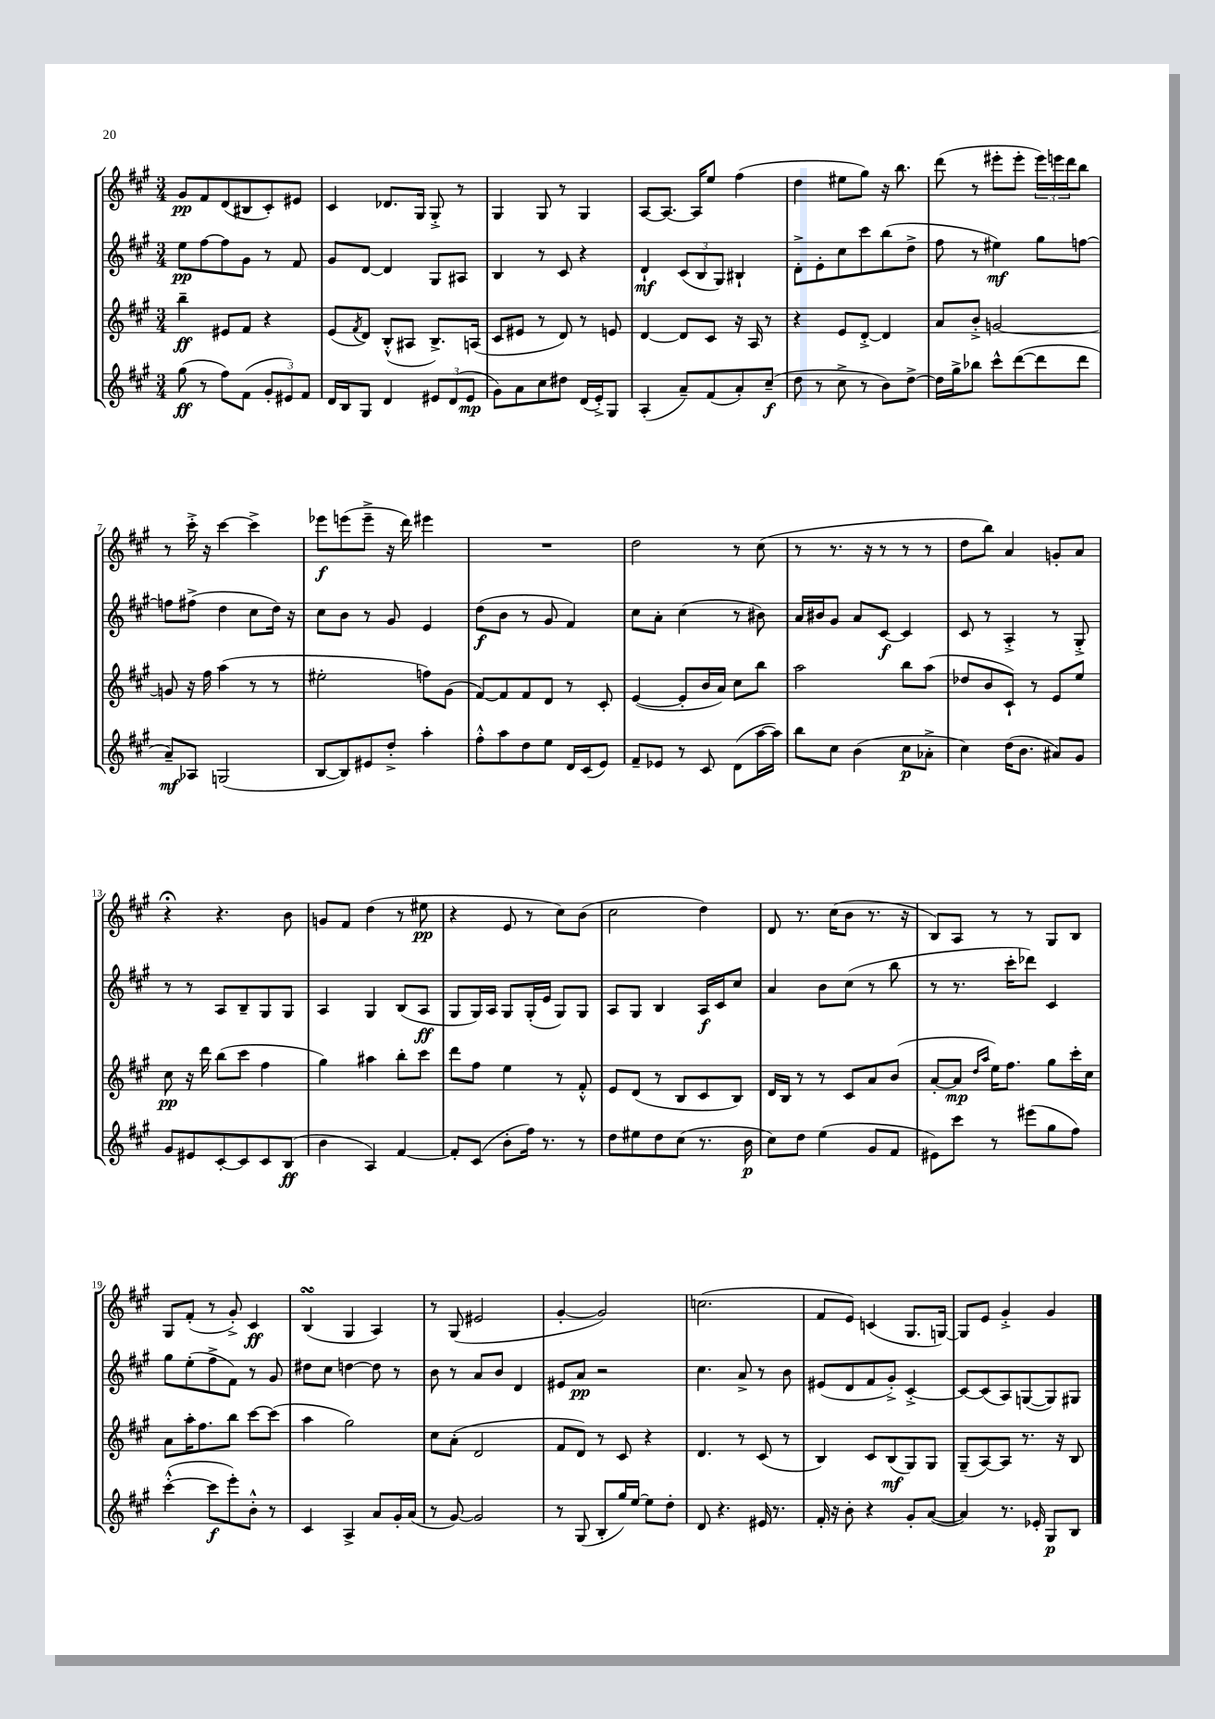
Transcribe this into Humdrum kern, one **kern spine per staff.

**kern	**kern	**kern	**kern
*staff4	*staff3	*staff2	*staff1
*clefG2	*clefG2	*clefG2	*clefG2
*k[f#c#g#]	*k[f#c#g#]	*k[f#c#g#]	*k[f#c#g#]
*M3/4	*M3/4	*M3/4	*M3/4
(8gg#\	4bb~\	8ee\L	8g#/L
8r	.	[8ff#\	8f#/
8ff#\L)	8e#/L	8ff#\]	(8d/
(8f#\J	8f#/J	8g#\J	8B#/
12g#'/L	4r	8r	8c#'/)
12e#/)	.	.	.
.	.	8f#/	8e#/J
12f#/J	.	.	.
=	=	=	=
16d/LL	(8e/L	8g#/L	4c#/
16B/J	.	.	.
.	8qf#/	.	.
8G#/J	8d/J)	[8d/J	.
4d/	(8B'^^/L	4d/]	8.d-/L
.	8A#/J	.	.
.	.	.	16G#/Jk
12e#/L	8.B^/L)	8G#/L	8G#'^/
(12d/	.	.	.
.	.	8A#/J	8r
12e#/J	.	.	.
.	(16A/Jk	.	.
=	=	=	=
8g#\L)	8c#/L	4B/	4G#/
8a\	8e#/J	.	.
8cc#\	8r	8r	8G#/
8dd#\J	8d/)	8c#/	8r
(16d/LL	8r	4r	4G#/
16e'^/J)	.	.	.
8G#/J	8e/	.	.
=	=	=	=
(4A'/	[4d/	4d`/	[8A/L
.	.	.	8.A/_J
8a~/L)	8d/]L	(12c#/L	.
.	.	.	16A/]LK
.	.	12B/	.
(8f#/	8c#/J	.	8ee/J
.	.	12G#/J)	.
8a'/)	16r	4B#`/	(4ff#\
.	16A/	.	.
(8cc#~/J	8r	.	.
=	=	=	=
8dd\	4r	8d'^\L	4dd\
8r	.	8e'\	.
8cc#^\	8e/L	8cc#\	8ee#\L
8r	[8d'^/J	8ccc#\	8gg#\J)
8b\L)	4d/]	(8bb\	16r
.	.	.	8.bb\
[8dd^\J	.	8dd^\J	.
=	=	=	=
16dd\]LL	8a/L	8ff#\	(8ddd\
16gg#^\J	.	.	.
8bb-\J	8b'^/J	8r	8r
8ccc#^^\L	[2g/	4ee#\)	8eee#'\L
([8ddd\	.	.	8eee#'\J
8ddd\]	.	8gg#\L	24eee#\LL)
.	.	.	24eee\
.	.	.	24ddd\J
8ddd\J	.	[8ff\J	8bb\J
=	=	=	=
8a~/L)	8g/]	8ff\]L	8r
8A-/J	16r	(8ff#^\J	16ccc#'^\
.	16ff#\	.	16r
(2G/	(4aa\	4dd\	[4ccc#\
.	8r	8cc#\L	4ccc#^\]
.	8r	16dd\Jk)	.
.	.	16r	.
=	=	=	=
[8B/L	2ee#'\	8cc#\L	8eee-\L
8B/])	.	8b\J	(8eee\
8e#/	.	8r	8eee~^\J
8dd'^/J	.	8g#/	16r
.	.	.	16ddd\)
4aa'\	8ff\L)	4e/	4eee#\
.	(8g#\J	.	.
=	=	=	=
8ff#'^^\L	[8f#/L)	(8dd\L	2.r
8aa\	8f#/]	8b\J	.
8dd\	8f#/	8r	.
8ee\J	8d/J	8g#/	.
16d/LL	8r	4f#/)	.
(16c#/J	.	.	.
8e/J)	8c#'/	.	.
=	=	=	=
8f#~/L	([4e/	8cc#\L	2dd\
8e-/J	.	8a'\J	.
8r	8e'/]L	(4cc#\	.
8c#/	16b/L	.	.
.	16a/JJ)	.	.
(8d\L	8cc#\L	8r	8r
[16aa\L	8bb\J	8b#\)	(8cc#\
16aa\]JJ)	.	.	.
=	=	=	=
8bb\L	2aa\	16a/LL	8r
.	.	16b#/J	.
8cc#\J	.	8g#/J	8.r
(4b\	.	8a/L	.
.	.	.	16r
.	.	[8c#/J	8r
8cc#\L	8bb\L	4c#/]	8r
8a-'^\J	(8aa\J	.	8r
=	=	=	=
4cc#\)	8dd-/L	8c#/	8dd\L
.	8b/	8r	8bb\J)
(16dd\LK	8c#`/J)	4A'^/	4a/
8.b\J	.	.	.
.	8r	.	.
8a#/L)	8e/L	8r	8g'/L
8g#/J	8ee/J	8G#'^/	8a/J
=	=	=	=
8g#/L	8cc#\	8r	4r;
8e#/	16r	8r	.
.	16ddd\	.	.
[8c#'/	(8bb\L	8A/L	4.r
8c#/]	8ccc#\J	8B~/	.
8c#/	4ff#\	8G#/	.
(8B/J	.	8G#/J	8b\
=	=	=	=
4b\	4gg#\)	4A/	8g/L
.	.	.	8f#/J
4A/)	4aa#\	4G#/	(4dd\
[4f#/	8bb'\L	(8B/L	8r
.	8ccc#\J	8A/J	8ee#\
=	=	=	=
8f#'/]L	8ddd\L	8G#/L	4r
(8c#/J	8ff#\J	16G#/L)	.
.	.	16A/JJ	.
8b'\L	4ee\	8G#/L	8e/
16ff#\Jk)	.	(16G#'/L	8r
8.r	.	16e/JJ	.
.	8r	8G#/L)	8cc#\L)
8r	8f#'^^/	8G#/J	(8b\J
=	=	=	=
8dd\L	8e/L	8A/L	2cc#\
8ee#\	(8d/J	8G#/J	.
8dd\	8r	4B/	.
(8cc#\J	8B/L	.	.
8.r	8c#/	16A/LL	4dd\)
.	.	16c#/J	.
.	8B/J)	8cc#/J	.
16b\	.	.	.
=	=	=	=
8cc#\L)	16d/LL	4a/	8d/
.	16B/JJ	.	.
8dd\J	8r	.	8.r
(4ee\	8r	8b\L	.
.	.	.	(16cc#\LK
.	8c#/L	(8cc#\J	8b\J
8g#/L	8a/	8r	8.r
8f#/J	(8b/J	8bb\	.
.	.	.	16r
=	=	=	=
8e#\L)	[8a'/L	8r	8B/L)
8ccc#\J	8a/]J	8.r	8A/J
.	16qqdd/LL	.	.
.	16qqaa/JJ	.	.
8r	16ee\LK)	.	8r
.	8.ff#\J	16ccc#'\LK	.
(8eee#\L	.	8ddd-\J)	8r
8gg#\	8gg#\L	4c#/	8G#/L
8ff#\J)	16ccc#'\L	.	8B/J
.	16cc#\JJ	.	.
=	=	=	=
([4ccc#'^^\	8a\L	8gg#\L	8G#/L
.	16aa'\K	(8ee'\	(8f#'/J
.	8.ff#\	.	.
8ccc#\]L	.	8ff#^\	8r
8eee'\)	8bb\J	8f#\J)	8g#'^/)
8b'^^\J	[8ccc#\L	8r	4c#/
8r	(8ccc#\]J	8g#/	.
=	=	=	=
4c#/	4aa\	8dd#\L	(4B/
.	.	8cc#\J	.
4A^/	2gg#\)	[4dd\	4G#/
8a/L	.	8dd\]	4A/)
16g#'/L	.	8r	.
(16a/JJ	.	.	.
=	=	=	=
8r	8cc#\L	8b\	8r
[8g#/)	(8a'\J	8r	(8G#/
2g#/]	2d/	8a/L	2e#/
.	.	8b/J	.
.	.	4d/	.
=	=	=	=
8r	8f#/L	8e#/L	[4g#'/
(8G#/	8d/J)	8a/J	.
8B'/L	8r	2r	2g#/])
16gg#/L)	8c#/	.	.
[16ee/JJ	.	.	.
8ee\]L	4r	.	.
8dd'\J	.	.	.
=	=	=	=
8d/	4.d/	4.cc#\	(2.cc\
4.r	.	.	.
.	8r	8a^/	.
16e#/	(8c#/	8r	.
8.r	.	.	.
.	8r	8b\	.
=	=	=	=
16f#'/	4B/)	(8e#/L	8f#/L
16r	.	.	.
8b'\	.	8d/	8e/J)
4r	8c#/L	8f#/	(4c/
.	(8B/	8g#'^/J)	.
8g#'/L	8G#/)	[4c#'^/	8.G#/L
([8a/J	8G#/J	.	.
.	.	.	[16G/Jk)
=	=	=	=
4a/])	(8G#~/L	8c#/_L	8G/]L
.	[8A/)	(8c#/]	8e/J
8.r	8A/]J	8A/)	4g#'^/
.	8.r	([8G/	.
16e-'/	.	.	.
8G#/L	.	8G/])	4g#/
.	16r	.	.
8B/J	8B/	8G#/J	.
==	==	==	==
*-	*-	*-	*-
